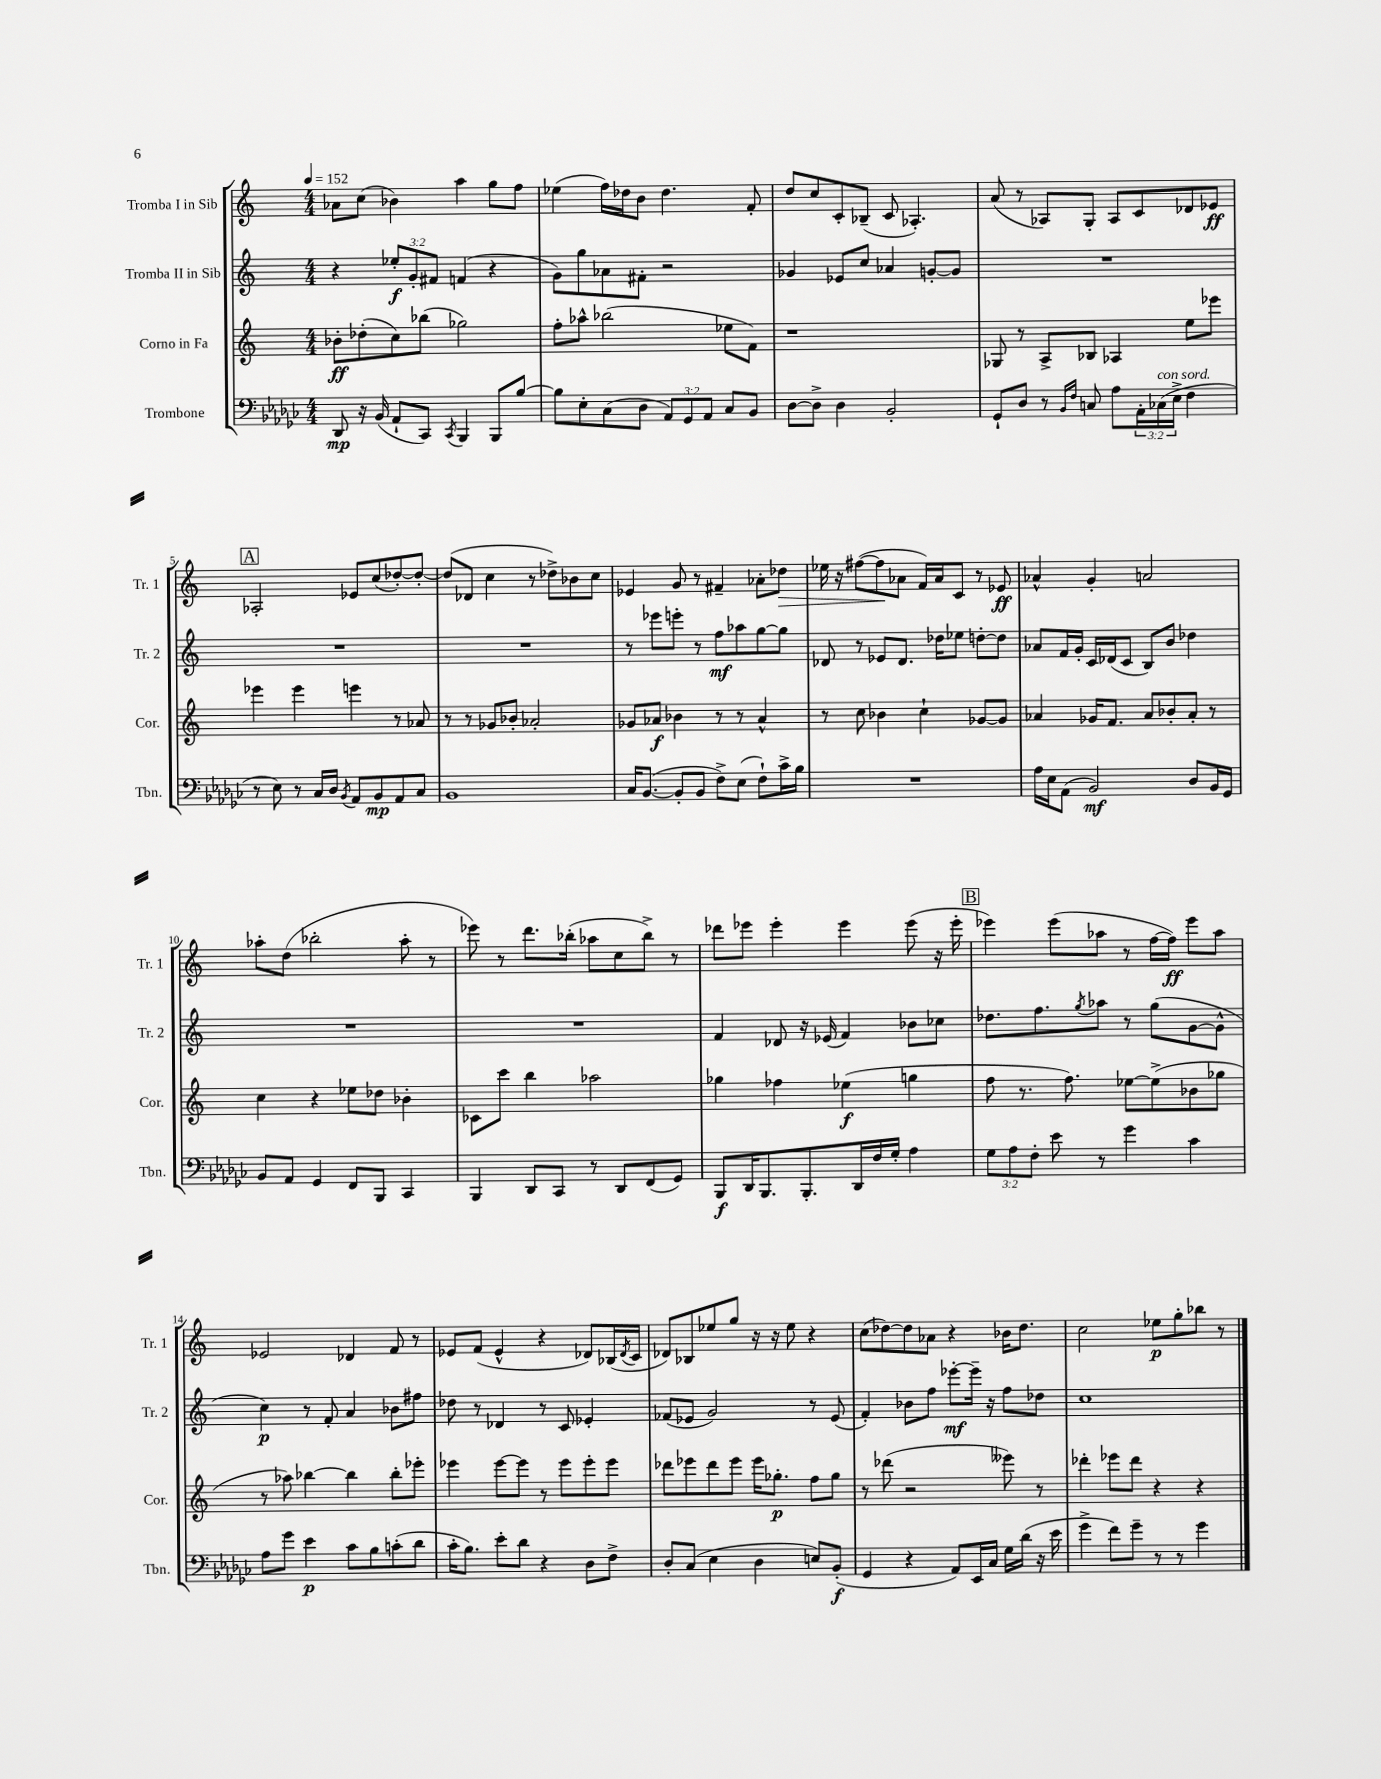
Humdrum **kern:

**kern	**kern	**kern	**kern
*staff4	*staff3	*staff2	*staff1
*clefF4	*clefG2	*clefG2	*clefG2
*k[b-e-a-d-g-c-]	*k[]	*k[]	*k[]
*M4/4	*M4/4	*M4/4	*M4/4
*MM152	*MM152	*MM152	*MM152
8DD-	8b-'	4r	8a-
16r	(8dd-'	.	(8cc
(16BB-	.	.	.
8AA-`	8cc)	12ee-'	4b-)
.	.	12g'	.
8CC-)	(8bb-	.	.
.	.	12f#	.
8qCC-	.	.	.
4BBB-	2gg-)	(4f	4aa
8BBB-	.	4r	8gg
[8B-	.	.	8ff
=	=	=	=
8B-]	8ff'	8g)	(4ee-
8E-'	8aa-^^	8gg	.
(8C-	(2bb-	8a-	16ff)
.	.	.	16dd-
8D-	.	8f#'	8b
12AA-)	.	2r	4.dd-
12GG-	.	.	.
12AA-	.	.	.
8C-	8ee-	.	.
8BB-	8f)	.	8f'
=	=	=	=
[8D-	1r	4g-	8dd
8D-^]	.	.	8cc
4D-	.	8e-	8c'
.	.	8cc	(8B-~
2BB-'	.	4a-	8c
.	.	.	4.A-')
.	.	[8g'	.
.	.	8g]	.
=	=	=	=
8GG-`	8G-	1r	(8a
8D-	8r	.	8r
8r	8A^	.	8A-)
16qqBB-	.	.	.
16qqF	.	.	.
8C	8B-	.	8G'
8A-	4A-	.	8A-
24AA-'	.	.	8c
(24C-	.	.	.
24E-^	.	.	.
4F	8ee	.	8d-
.	8eee-	.	8e-
=	=	=	=
8r	4eee-	1r	2A-'
8E-)	.	.	.
8r	4eee-	.	.
16C-	.	.	.
16D-	.	.	.
8qBB-	.	.	.
8AA-	4eee	.	8e-
8BB-	.	.	(8cc
8AA-	8r	.	[8dd-')
8C-	8a-	.	8dd-'_
=	=	=	=
1BB-	8r	1r	(8dd-]
.	8r	.	8d-
.	8g-	.	4cc
.	8b-'	.	.
.	2a-'	.	8r
.	.	.	8dd-^)
.	.	.	8b-
.	.	.	8cc
=	=	=	=
16C-	8g-	8r	4e-
([8.BB-	.	.	.
.	8a-	8eee-	.
8BB-']	4b-	8eee'	8g
8BB-	.	8r	8r
8F^)	8r	8ff	4f#~
(8E-	8r	8aa-	.
8F`)	4a-^^	[8gg	8a-'
16c-^	.	8gg]	8dd-
16B-	.	.	.
=	=	=	=
1r	8r	8d-	16ee-
.	.	.	16r
.	8cc	8r	([8ff#
.	4b-	8e-	8ff#]
.	.	8.d-	8a-
.	4cc`	.	16f)
.	.	16dd-	16a-
.	.	8ee-	8c
.	[8g-	[8dd'	8r
.	8g-]	8dd]	8e-
=	=	=	=
16A-	4a-	8a-	4a-^^
16E-	.	.	.
(8AA-	.	16f	.
.	.	16g'	.
2BB-)	16g-	16c	4g'
.	8.f	(16d-	.
.	.	8c	.
.	8a-	8B)	2a
.	8b-'	8b	.
8D-	8a-'	4dd-	.
16BB-	8r	.	.
16GG-	.	.	.
=	=	=	=
8BB-	4cc	1r	8aa-'
8AA-	.	.	(8dd
4GG-	4r	.	2bb-'
8FF	8ee-	.	.
8BBB-	8dd-	.	.
4CC-	4b-'	.	8aa-'
.	.	.	8r
=	=	=	=
4BBB-	8c-	1r	8eee-)
.	8ccc	.	8r
8DD-	4bb	.	8.ddd
8CC-	.	.	.
.	.	.	(16bb-'
8r	2aa-	.	8aa-
8DD-	.	.	8cc
(8FF	.	.	8bb-^)
8GG-)	.	.	8r
=	=	=	=
8BBB-	4gg-	4f	8ddd-
16DD-	.	.	8eee-
8.BBB-	.	.	.
.	4ff-	8d-	4eee-'
8.BBB-'	.	16r	.
.	.	(16e-	.
.	(4ee-	4f)	4eee-
16DD-	.	.	.
16F	.	.	.
16G-'	.	.	.
4A-	4gg	8b-	(8eee-
.	.	8cc-	16r
.	.	.	16eee-'
=	=	=	=
12G-	8ff	8.dd-	4eee-)
12A-	.	.	.
.	8.r	.	.
12F'	.	.	.
.	.	8.ff	.
8e-	.	.	(8eee-
.	8.ff)	.	.
.	.	8qgg	.
8r	.	8aa-	8aa-
4g-	[8ee-	8r	8r
.	(8ee-^]	(8gg	[16ff
.	.	.	16ff])
4c-	8b-	[8g	8eee-
.	8gg-	8g^^]	8aa-
=	=	=	=
8A-	8r	4cc)	2e-
8g-	8aa-)	.	.
4e-	[4bb-	8r	.
.	.	8f'	.
8c-	4bb-]	4a	4d-
8B-	.	.	.
(8c'	8bb-'	8b-	8f
8d-	8eee-'	8ff#	8r
=	=	=	=
16c-'	4eee-	8dd-	8e-
8.B-)	.	.	.
.	.	8r	(8f
8e-'	[8eee-	4d-	4e-^^
8d-	8eee-]	.	.
4r	8r	8r	4r
.	8eee-	8c	.
8D-	8eee-'	4e-'	8d-)
8F^	8eee-	.	(16B-
.	.	.	8qd-
.	.	.	16c
=	=	=	=
8D-'	8ddd-	(8f-	8d-)
(8C-	8eee-	8e-	8B-
4E-	8ddd-	2g)	8ee-
.	8eee-	.	8gg
4D-	16eee-	.	16r
.	8.gg-'	.	16r
.	.	.	8ee-
8E)	8ff	8r	4r
(8BB-'	8gg-	(8e-	.
=	=	=	=
4GG-	8r	4f')	(8cc
.	(8ddd-	.	[8dd-)
4r	2r	8b-	8dd-]
.	.	8ff	8a-
8AA-)	.	[8eee-'	4r
16EE-	.	16eee-~]	.
16C-	.	16r	.
16G-	8eee--)	8ff	16b-
(16d-	.	.	8.dd-
16r	8r	8dd-	.
16e-	.	.	.
=	=	=	=
4g-^	4ddd-'	1cc	2cc
8f)	8eee-	.	.
8g-~	8ddd-	.	.
8r	4r	.	8ee-
8r	.	.	8gg'
4g-	4r	.	8bb-
.	.	.	8r
==	==	==	==
*-	*-	*-	*-
